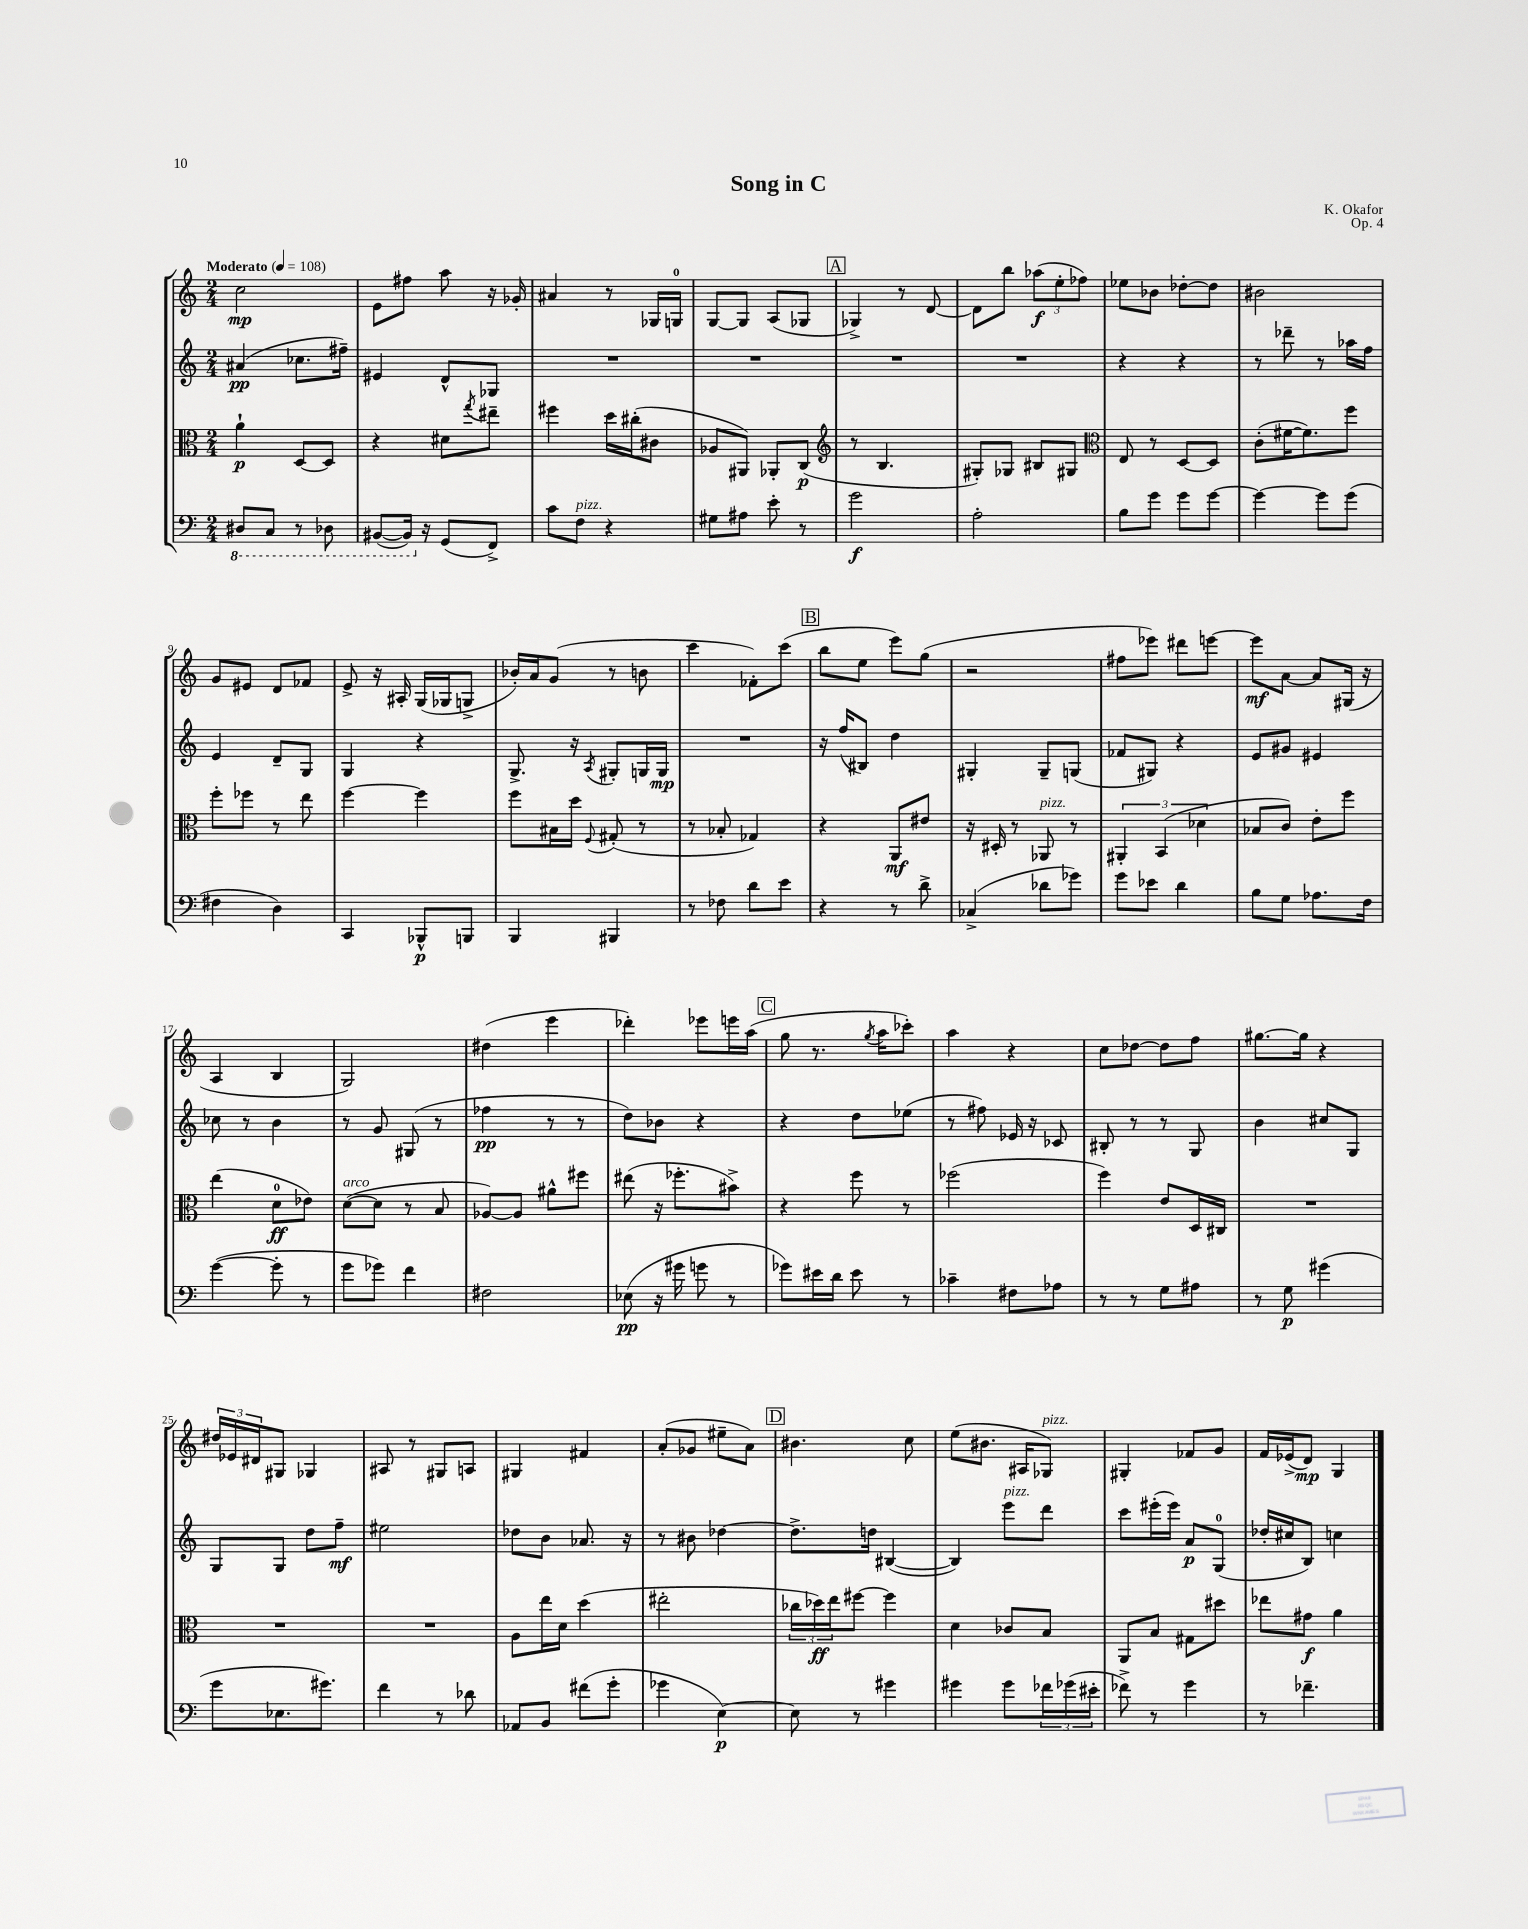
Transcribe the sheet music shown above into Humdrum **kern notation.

**kern	**kern	**kern	**kern
*staff4	*staff3	*staff2	*staff1
*clefF4	*clefC3	*clefG2	*clefG2
*k[]	*k[]	*k[]	*k[]
*M2/4	*M2/4	*M2/4	*M2/4
*MM108	*MM108	*MM108	*MM108
8DD#	4a`	(4a#	2cc
8CC	.	.	.
8r	[8D	8.cc-	.
8DD-	8D]	.	.
.	.	16ff#~)	.
=	=	=	=
([8BBB#	4r	4e#	8e
16BBB#])	.	.	8ff#
16r	.	.	.
(8GG	8d#	8d^^	8aa
.	8qgg	.	.
8FF^)	8ee#~	8G-	16r
.	.	.	16g-'
=	=	=	=
8c	4ff#	2r	4a#
8F	.	.	.
4r	16dd	.	8r
.	(16cc#'	.	.
.	8c#	.	16G-
.	.	.	16G
=	=	=	=
8G#	8A-	2r	[8G
8A#	8AA#)	.	8G]
8e'	8AA-'	.	(8A
8r	(8C	.	8G-
=	=	=	=
*	*clefG2	*	*
2g	8r	2r	4G-^)
.	4.B	.	.
.	.	.	8r
.	.	.	[8d
=	=	=	=
2A'	8G#')	2r	8d]
.	8G-	.	8bb
.	8B#	.	(12aa-
.	.	.	12ee'
.	8G#	.	.
.	.	.	12ff-)
=	=	=	=
*	*clefC3	*	*
8B	8E	4r	8ee-
8g	8r	.	8b-
8g	[8D	4r	[8dd-'
[8g	8D]	.	8dd-]
=	=	=	=
4g_	(8c'	8r	2b#
.	[16f#	8ddd-~	.
.	8.f#])	.	.
8g]	.	8r	.
(8g	8ff	16aa-	.
.	.	16ff	.
=	=	=	=
4F#	8ff'	4e	8g
.	8ff-	.	8e#
4D)	8r	8d~	8d
.	8ee	8G	8f-
=	=	=	=
4CC	[4ff	4G	8e^
.	.	.	16r
.	.	.	16A#'
8BBB-^^	4ff]	4r	(16G
.	.	.	16G-
8BBB	.	.	8G^
=	=	=	=
4BBB	8ff	8.G^	16b-')
.	.	.	16a
.	16B#	.	(8g
.	16dd	16r	.
.	8qqF	8qA	.
4BBB#	(8G#'	8G#'	8r
.	8r	16G	8b
.	.	16G	.
=	=	=	=
8r	8r	2r	4ccc
8F-	8B-'	.	.
8d	4G-)	.	8f-')
8e	.	.	(8ccc
=	=	=	=
4r	4r	16r	8bb
.	.	(16ff	.
.	.	8B#)	8ee
8r	8AA	4dd	8eee)
8d^	8e#	.	(8gg
=	=	=	=
(4C-^	16r	4G#'	2r
.	16D#'	.	.
.	8r	.	.
8d-	8AA-	8G#~	.
8g-)	8r	(8G	.
=	=	=	=
8g	6AA#'	8f-	8ff#
8e-	.	8G#)	8eee-)
.	(6BB	.	.
4d	.	4r	8ddd#
.	6d-	.	.
.	.	.	[8eee
=	=	=	=
8B	8B-	8e	8eee]
8G	8c)	8g#	[8a
8.A-	8e'	4e#	8a]
.	8ff	.	(16G#
16F	.	.	16r
=	=	=	=
([4g	(4ee	8cc-	4A
.	.	8r	.
8g']	8d	4b	4B
8r	8e-)	.	.
=	=	=	=
8g	([8d	8r	2G)
8g-)	8d]	8g	.
4f	8r	(8G#	.
.	8B	8r	.
=	=	=	=
2F#	[8A-)	4ff-	(4dd#
.	8A-]	.	.
.	8a#^^	8r	4eee
.	8ff#	8r	.
=	=	=	=
(8E-	(8ee#	8dd)	4ddd-')
16r	16r	8b-	.
16g#	8.ff-'	.	.
8g	.	4r	8eee-
8r	8b#^)	.	16eee
.	.	.	(16aa
=	=	=	=
8g-)	4r	4r	8gg
16e#	.	.	8.r
16d	.	.	.
8e#	8ff	8dd	.
.	.	.	8qgg
.	.	.	16aa
8r	8r	(8ee-	8ccc-')
=	=	=	=
4c-~	(2ff-	8r	4aa
.	.	8ff#)	.
8F#	.	16e-	4r
.	.	16r	.
8A-	.	8c-	.
=	=	=	=
8r	4ff)	8B#'	8cc
8r	.	8r	[8dd-
8G	8e	8r	8dd-]
8A#	16D	8G	8ff
.	16C#	.	.
=	=	=	=
8r	2r	4b	[8.gg#
8G	.	.	.
.	.	.	16gg#]
(4g#	.	8cc#	4r
.	.	8G	.
=	=	=	=
8g	2r	8G	24dd#
.	.	.	24e-
.	.	.	24d#
8.E-	.	8G	8G#
.	.	8dd	4G-
8.g#)	.	.	.
.	.	8ff~	.
=	=	=	=
4f	2r	2ee#	8A#
.	.	.	8r
8r	.	.	8G#
8d-	.	.	8A
=	=	=	=
8AA-	8A	8dd-	4G#
8BB	16ee	8b	.
.	16d	.	.
(8f#	(4dd	8.a-	4f#
8g'	.	.	.
.	.	16r	.
=	=	=	=
4g-	2ee#'	8r	(8a'
.	.	8b#	8g-
[4E)	.	[4dd-	8ee#~
.	.	.	8a)
=	=	=	=
8E]	24cc-	8.dd-^]	4.b#
.	24dd-)	.	.
.	24ee	.	.
8r	[8ff#	.	.
.	.	16dd	.
4g#	4ff#]	([4B#	.
.	.	.	8cc
=	=	=	=
4g#	4d	4B#])	(8ee
.	.	.	8.b#
8g#	8c-	8eee	.
.	.	.	16A#
24f-	8B	8ddd	8G-)
(24g-	.	.	.
24e#'	.	.	.
=	=	=	=
8f-^)	8AA	8ccc	4G#'
8r	8B	(16eee#'	.
.	.	16eee#)	.
4g	8G#	8a	8f-
.	8dd#	(8G	8g
=	=	=	=
8r	8ee-	16dd-'	16f
.	.	16cc#	(16e-^
4.f-~	8g#	8B)	8d)
.	4a	4cc	4G
==	==	==	==
*-	*-	*-	*-
